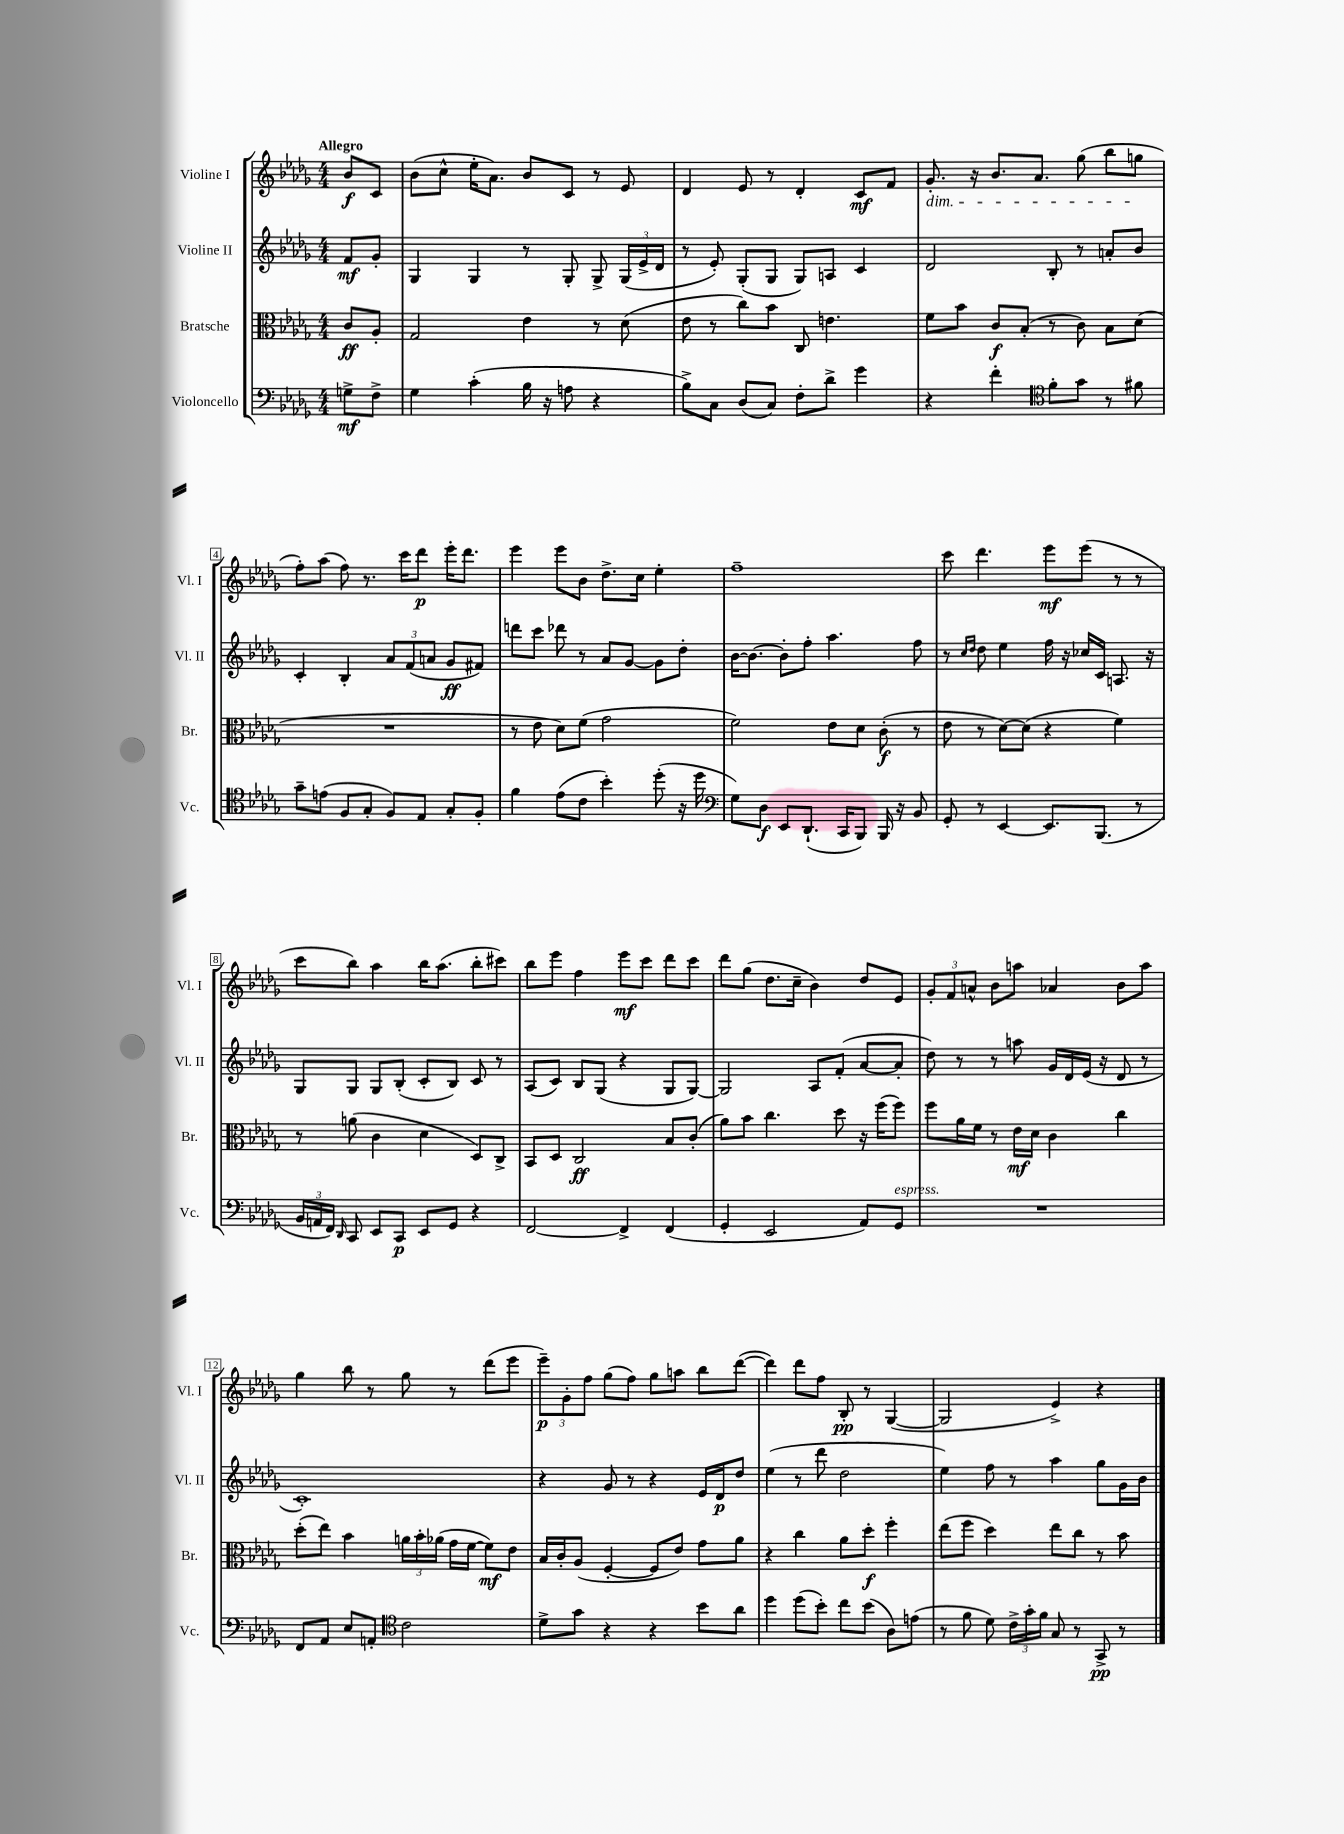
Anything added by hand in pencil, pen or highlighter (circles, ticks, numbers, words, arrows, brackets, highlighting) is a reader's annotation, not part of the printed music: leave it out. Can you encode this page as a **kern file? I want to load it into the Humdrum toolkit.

**kern	**dynam	**kern	**dynam	**kern	**dynam	**kern	**dynam
*part4	*part4	*part3	*part3	*part2	*part2	*part1	*part1
*staff4	*staff4	*staff3	*staff3	*staff2	*staff2	*staff1	*staff1
*I"Violoncello	*	*I"Bratsche	*	*I"Violine II	*	*I"Violine I	*
*I'Vc.	*	*I'Br.	*	*I'Vl. II	*	*I'Vl. I	*
*clefF4	*	*clefC3	*	*clefG2	*	*clefG2	*
*k[b-e-a-d-g-]	*	*k[b-e-a-d-g-]	*	*k[b-e-a-d-g-]	*	*k[b-e-a-d-g-]	*
*M4/4	*	*M4/4	*	*M4/4	*	*M4/4	*
=	=	=	=	=	=	=	=
!	!	!	!	!	!	!LO:TX:a:B:t=Allegro	!
8Gn^\L	mf	8c/L	ff	8f/L	mf	8b-/L	f
8F^\J	.	8A-'/J	.	8g-'/J	.	8c/J	.
=1	=1	=1	=1	=1	=1	=1	=1
4G-\	.	2G-/	.	4G-/	.	(8b-\L	.
.	.	.	.	.	.	8cc^^\J	.
(4c'\	.	.	.	4G-/	.	16ee-'\KL	.
.	.	.	.	.	.	8.a-\J)	.
16B-\	.	4e-\	.	8r	.	8b-/L	.
16r	.	.	.	.	.	.	.
8An\	.	.	.	8G-'/	.	8c/J	.
4r	.	8r	.	8G-^/	.	8r	.
.	.	(8d-\	.	(24G-/LL	.	8e-/	.
.	.	.	.	24e-^/	.	.	.
.	.	.	.	24d-/JJ	.	.	.
=2	=2	=2	=2	=2	=2	=2	=2
8B-^\L)	.	8e-\	.	8r	.	4d-/	.
8C\J	.	8r	.	8e-'/)	.	.	.
(8D-/L	.	8cc\L)	.	(8G-'/L	.	8e-/	.
8C/J)	.	8b-\J	.	8G-/J	.	8r	.
8F'\L	.	8C/	.	8G-/L)	.	4d-'/	.
8d-^\J	.	4.en\	.	8An/J	.	.	.
4g-\	.	.	.	4c/	.	8c/L	mf
.	.	.	.	.	.	8f/J	.
=3	=3	=3	=3	=3	=3	=3	=3
!	!	!	!	!	!	!LO:TX:b:i:t=dim.	!
4r	.	8f\L	.	2d-/	.	8.g-'/	.
.	.	8b-\J	.	.	.	.	.
.	.	.	.	.	.	16r	.
4f'\	.	8c/L	f	.	.	8.b-/L	.
.	.	(8B-'/J	.	.	.	.	.
.	.	.	.	.	.	8.a-/J	.
*clefC4	*	*	*	*	*	*	*
8f'\L	.	8r	.	8B-'/	.	.	.
8g-\J	.	8c\)	.	8r	.	(8gg-\	.
8r	.	8B-\L	.	8an'/L	.	8bb-\L	.
8f#X\	.	(8d-\J	.	8b-/J	.	8ggn\J	.
!!LO:LB:g=z
=4	=4	=4	=4	=4	=4	=4	=4
8g-~\L	.	1r	.	4c'/	.	8ff'\L)	.
(8en\J	.	.	.	.	.	(8aa-\J	.
8F/L	.	.	.	4B-'/	.	8ff\)	.
8G-'/J	.	.	.	.	.	8.r	.
8F/L)	.	.	.	12a-/L	.	.	.
.	.	.	.	.	.	16ccc\KL	.
.	.	.	.	(12f/	.	.	.
8E-/J	.	.	.	.	.	8ddd-\J	p
.	.	.	.	12an/J	.	.	.
8G-'/L	.	.	.	8g-/L	ff	16eee-'\KL	.
.	.	.	.	.	.	8.ddd-\J	.
8F'/J	.	.	.	8f#X/J)	.	.	.
=5	=5	=5	=5	=5	=5	=5	=5
4f\	.	8r	.	8dddn\L	.	4eee-\	.
.	.	8e-\	.	8ccc\J	.	.	.
(8e-\L	.	8d-\L)	.	8ddd-X\	.	8eee-\L	.
8c\J	.	(8f\J	.	8r	.	8b-\J	.
4b-'\)	.	2g-\	.	8a-/L	.	8.dd-^\L	.
.	.	.	.	[8g-/J	.	.	.
.	.	.	.	.	.	16cc\Jk	.
(8dd-'\	.	.	.	8g-\L]	.	4ee-'\	.
16r	.	.	.	8dd-'\J	.	.	.
16dd-\	.	.	.	.	.	.	.
=6	=6	=6	=6	=6	=6	=6	=6
*clefF4	*	*	*	*	*	*	*
8G-\L)	.	2f\)	.	[16b-\KL	.	1ff~	.
.	.	.	.	8.b-\J_	.	.	.
8D-\J	f	.	.	.	.	.	.
8EE-/L	.	.	.	8b-'\L]	.	.	.
(8.DD-`/J	.	.	.	8ff'\J	.	.	.
.	.	8e-\L	.	4.aa-\	.	.	.
16CC/KL	.	.	.	.	.	.	.
8BBB-/J)	.	8d-\J	.	.	.	.	.
16BBB-/	.	(8c'\	f	.	.	.	.
16r	.	.	.	.	.	.	.
8BB-/	.	8r	.	8ff\	.	.	.
=7	=7	=7	=7	=7	=7	=7	=7
8GG-'/	.	8e-\	.	8r	.	8ccc\	.
.	.	.	.	16qqcc/LL	.	.	.
.	.	.	.	16qqdd-/JJ	.	.	.
8r	.	8r	.	8dd-\	.	4.ddd-\	.
[4EE-/	.	[8d-\L)	.	4ee-\	.	.	.
.	.	(8d-\J]	.	.	.	.	.
8.EE-/L]	.	4r	.	16ff\	.	8eee-\L	mf
.	.	.	.	16r	.	.	.
.	.	.	.	16cc-X/LL	.	(8eee-\J	.
(8.BBB-/J	.	.	.	16c/JJ	.	.	.
.	.	4f\)	.	8.An/	.	8r	.
8r	.	.	.	.	.	8r	.
.	.	.	.	16r	.	.	.
!!LO:LB:g=z
=8	=8	=8	=8	=8	=8	=8	=8
24BB-/LL	.	8r	.	8G-/L	.	8ccc\L	.
24AAn/	.	.	.	.	.	.	.
24FF/JJ)	.	.	.	.	.	.	.
16qqDD-/	.	.	.	.	.	.	.
8CC/	.	(8an\	.	8G-/J	.	8bb-\J)	.
8EE-/L	.	4c\	.	8G-/L	.	4aa-\	.
8CC/J	p	.	.	(8B-'/J	.	.	.
8EE-/L	.	4d-\	.	8c'/L	.	16bb-\KL	.
.	.	.	.	.	.	(8.aa-\J	.
8GG-/J	.	.	.	8B-/J)	.	.	.
4r	.	8D-/L)	.	8c/	.	8bb-'\L	.
.	.	8C^/J	.	8r	.	8ccc#X\J)	.
=9	=9	=9	=9	=9	=9	=9	=9
[2FF/	.	8BB-/L	.	(8A-/L	.	8bb-\L	.
.	.	8D-/J	.	8c/J)	.	8eee-\J	.
.	.	2C/	ff	8B-/L	.	4ff\	.
.	.	.	.	(8G-/J	.	.	.
4FF^/]	.	.	.	4r	.	8eee-\L	mf
.	.	.	.	.	.	8ccc\J	.
(4FF/	.	8B-/L	.	8G-/L	.	8ddd-\L	.
.	.	(8c'/J	.	[8G-/J)	.	8ccc\J	.
=10	=10	=10	=10	=10	=10	=10	=10
4GG-'/	.	8a-\L)	.	2G-/]	.	8ddd-\L	.
.	.	8b-\J	.	.	.	(8gg-\J	.
2EE-/	.	4.cc\	.	.	.	8.dd-\L	.
.	.	.	.	.	.	16cc~\Jk	.
.	.	.	.	8A-/L	.	4b-\)	.
.	.	8dd-\	.	(8f'/J	.	.	.
8AA-/L)	.	16r	.	[8a-/L	.	8dd-/L	.
.	.	(16ff\KL	.	.	.	.	.
!LO:TX:a:i:t=espress.	!	!	!	!	!	!	!
8GG-/J	.	8ff\J)	.	8a-'/J]	.	8e-/J	.
=11	=11	=11	=11	=11	=11	=11	=11
1r	.	8ff\L	.	8dd-\)	.	12g-'/L	.
.	.	.	.	.	.	12f/	.
.	.	16a-\L	.	8r	.	.	.
.	.	.	.	.	.	12an^^/J	.
.	.	16f\JJ	.	.	.	.	.
.	.	8r	.	8r	.	8b-\L	.
.	.	16e-\LL	mf	8aan\	.	8aan\J	.
.	.	16d-\JJ	.	.	.	.	.
.	.	4c\	.	16g-/LL	.	4a-X/	.
.	.	.	.	16d-/	.	.	.
.	.	.	.	(16e-/JJ	.	.	.
.	.	.	.	16r	.	.	.
.	.	4cc\	.	8d-/	.	8b-\L	.
.	.	.	.	8r	.	8aa\J	.
!!LO:LB:g=z
=12	=12	=12	=12	=12	=12	=12	=12
8FF/L	.	(8dd-'\L	.	1c')	.	4gg-\	.
8AA-/J	.	8ee-\J)	.	.	.	.	.
8E-/L	.	4b-\	.	.	.	8bb-\	.
8AAn'/J	.	.	.	.	.	8r	.
*clefC4	*	*	*	*	*	*	*
2c\	.	24an\LL	.	.	.	8gg-\	.
.	.	24b-'\	.	.	.	.	.
.	.	(24a-X\JJ	.	.	.	.	.
.	.	16g-\LL	.	.	.	8r	.
.	.	[16f\JJ	.	.	.	.	.
.	.	8f\L])	mf	.	.	(8ddd-\L	.
.	.	8e-\J	.	.	.	8eee-\J	.
=13	=13	=13	=13	=13	=13	=13	=13
8d-^\L	.	16B-/LL	.	4r	.	12eee-~\L)	p
.	.	16c'/J	.	.	.	.	.
.	.	.	.	.	.	12g-'\	.
8g-\J	.	(8A-/J	.	.	.	.	.
.	.	.	.	.	.	12ff\J	.
4r	.	[4F'/	.	8g-/	.	(8gg-\L	.
.	.	.	.	8r	.	8ff\J)	.
4r	.	8F/L]	.	4r	.	8gg-\L	.
.	.	8e-/J)	.	.	.	8aan\J	.
8b-\L	.	8g-\L	.	16e-/LL	.	8bb-\L	.
.	.	.	.	16d-/J	p	.	.
8a-\J	.	8a-\J	.	8dd-/J	.	([8ddd-\J	.
=14	=14	=14	=14	=14	=14	=14	=14
4dd-\	.	4r	.	(4ee-\	.	4ddd-\])	.
(8dd-\L	.	4cc\	.	8r	.	8ddd-\L	.
8b-'\J)	.	.	.	8ddd-\	.	8ff\J	.
8cc\L	.	8a-\L	.	2dd-\	.	8B-'/	pp
(8b-\J	.	8dd-'\J	f	.	.	8r	.
8A-\L)	.	4ff'\	.	.	.	([4G-/	.
(8en\J	.	.	.	.	.	.	.
=15	=15	=15	=15	=15	=15	=15	=15
8r	.	(8ee-\L	.	4ee-\)	.	2G-/]	.
8f\	.	8ff\J	.	.	.	.	.
8d-\)	.	4dd-\)	.	8ff\	.	.	.
24c^\LL	.	.	.	8r	.	.	.
24g-'\	.	.	.	.	.	.	.
24f\JJ	.	.	.	.	.	.	.
8G-/	.	8ee-\L	.	4aa-\	.	4e-^/)	.
8r	.	8cc\J	.	.	.	.	.
8GG-^/	pp	8r	.	8gg-\L	.	4r	.
8r	.	8b-\	.	16g-\L	.	.	.
.	.	.	.	16b-\JJ	.	.	.
==	==	==	==	==	==	==	==
*-	*-	*-	*-	*-	*-	*-	*-
